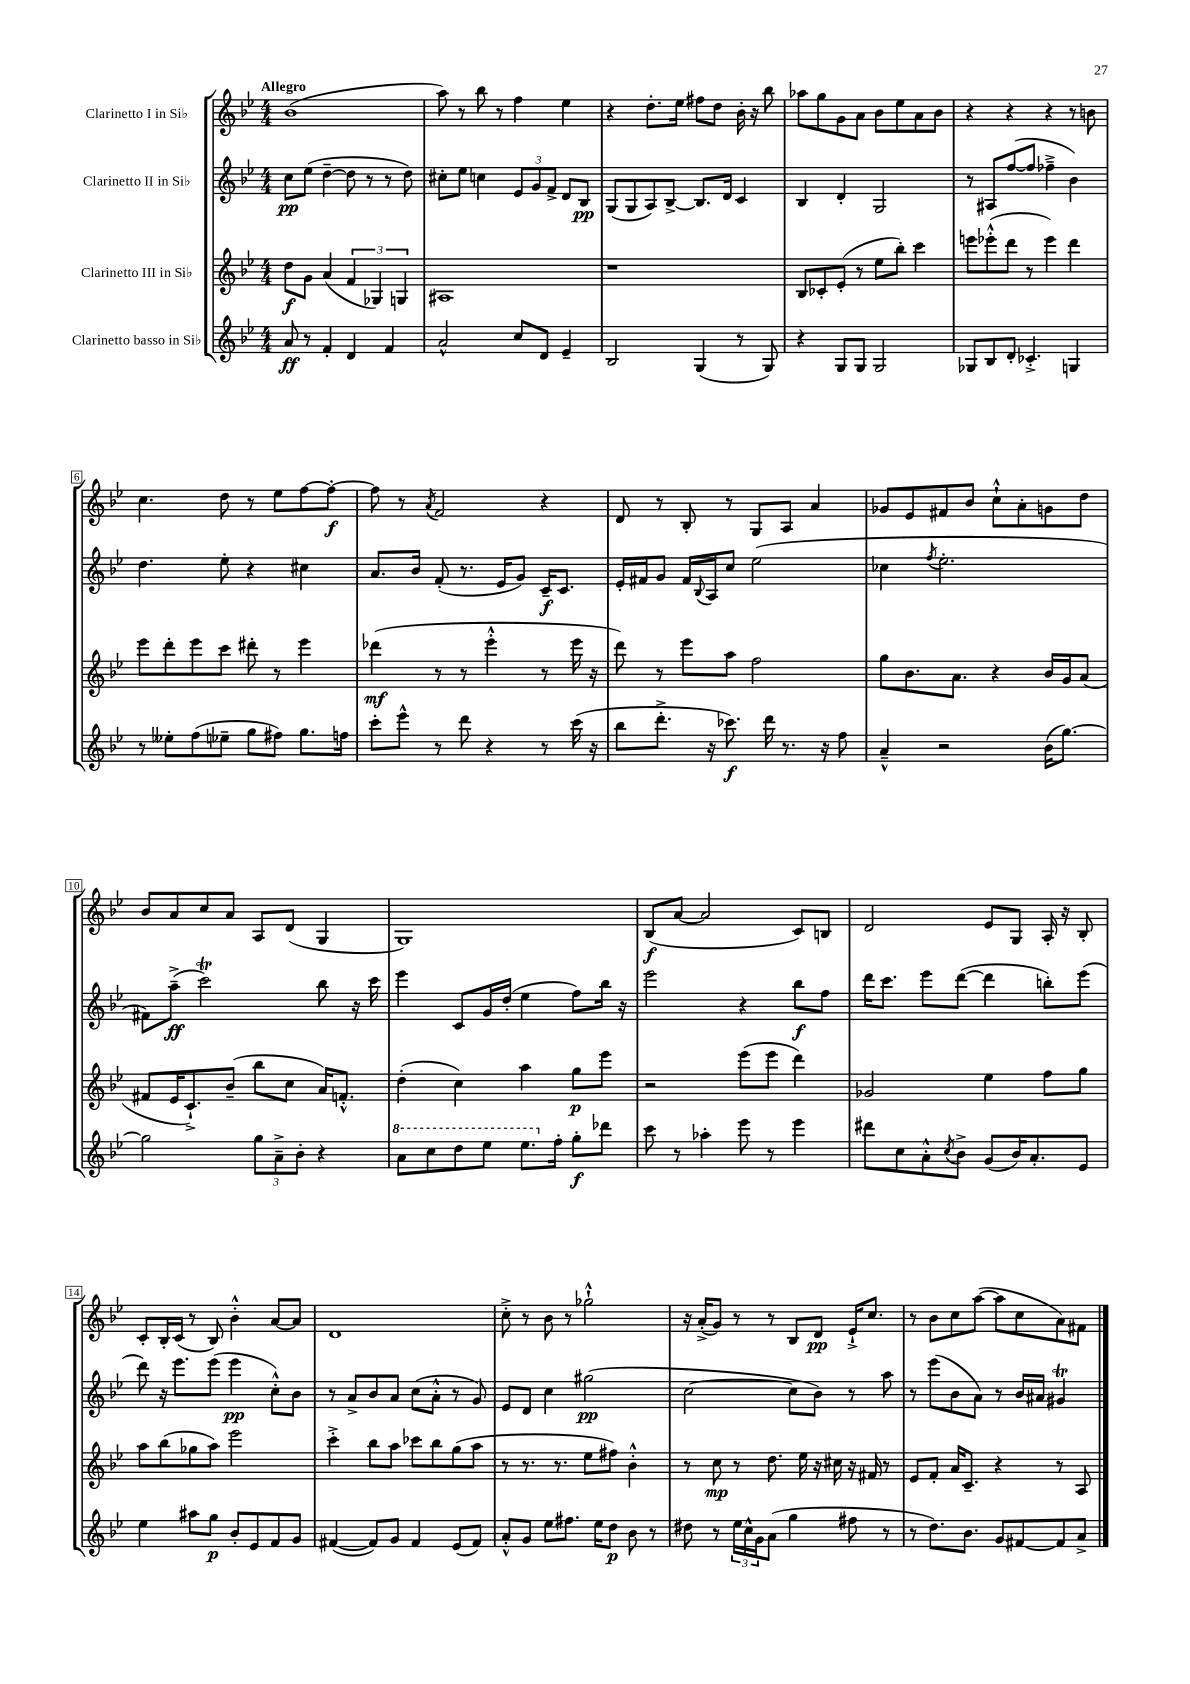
<<
\new StaffGroup <<
\new Staff = "s0" \with { instrumentName = "Clarinetto I in Sib" } {
    \clef treble \key bes \major \numericTimeSignature \time 4/4 \tempo "Allegro"
    bes'1( |
    a''8) r8 bes''8 r8 f''4 ees''4 |
    r4 d''8.-. ees''16 fis''8 d''8 bes'16-. r16 bes''8 |
    aes''8 g''8 g'8 a'8 bes'8 ees''8 a'8 bes'8 |
    r4 r4 r4 r8 b'8 |
    c''4. d''8 r8 ees''8 f''8~ f''8~-.\f |
    f''8 r8 \acciaccatura { a'8 } f'2 r4 |
    d'8 r8 bes8-. r8 g8 a8 a'4 |
    ges'8 ees'8 fis'8 bes'8 c''8-!-^ a'8-. g'8 d''8 |
    bes'8 a'8 c''8 a'8 a8 d'8( g4 |
    g1) |
    bes8\f( a'8~ a'2 c'8) b8 |
    d'2 ees'8 g8 a16-. r16 bes8-. |
    c'8-. bes16-. c'16( r8 bes8) bes'4-.-^ a'8~ a'8 |
    d'1 |
    c''8-.-> r8 bes'8 r8 ges''2-!-^ |
    r16 a'16-.->( g'8) r8 r8 bes8 d'8\pp ees'16-!-> c''8. |
    r8 bes'8 c''8 a''8~( a''8 c''8 a'8) fis'8 \bar "|." |
}
\new Staff = "s1" \with { instrumentName = "Clarinetto II in Sib" } {
    \clef treble \key bes \major \numericTimeSignature \time 4/4
    c''8\pp ees''8( d''4~-- d''8 r8 r8 d''8) |
    cis''8-. ees''8 c''4 \tuplet 3/2 { ees'8 g'8 f'8-> } d'8 bes8\pp |
    g8( g8 a8) bes8~-> bes8. d'16 c'4 |
    bes4 d'4-. g2 |
    r8 ais8 f''8~( f''8 fes''4---> bes'4) |
    d''4. ees''8-. r4 cis''4 |
    a'8. bes'16 f'8-.( r8. ees'16 g'8) c'16--\f c'8. |
    ees'16-. fis'16 g'8 fis'16 \appoggiatura { bes8 } a16 c''8 ees''2( |
    ces''4 \acciaccatura { f''8 } ees''2.-. |
    fis'8) a''8--->\ff( c'''2\trill) bes''8 r16 c'''16 |
    ees'''4 c'8 g'16 d''16-.( ees''4 f''8) bes''16 r16 |
    ees'''2 r4 bes''8\f f''8 |
    d'''16 c'''8. ees'''8 d'''8~( d'''4 b''8-.) ees'''8( |
    d'''8) r16 ees'''8. ees'''8( ees'''4\pp c''8-.-^) bes'8 |
    r8 a'8-> bes'8 a'8 c''8( a'8-.-^ r8 g'8) |
    ees'8 d'8 c''4 gis''2\pp( |
    c''2~ c''8 bes'8) r8 a''8 |
    r8 ees'''8( bes'8 a'8) r8 bes'16 ais'16 gis'4\trill \bar "|." |
}
\new Staff = "s2" \with { instrumentName = "Clarinetto III in Sib" } {
    \clef treble \key bes \major \numericTimeSignature \time 4/4
    d''8\f g'8 a'4( \tuplet 3/2 { f'4 ges4) g4 } |
    ais1 |
    r1 |
    bes8 ces'8-. ees'8-.( r8 ees''8 bes''8-.) c'''4 |
    e'''8 ees'''8-.-^( d'''8 r8 ees'''4) d'''4 |
    ees'''8 d'''8-. ees'''8 c'''8 dis'''8-. r8 ees'''4 |
    des'''4\mf( r8 r8 ees'''4-.-^ r8 ees'''16 r16 |
    d'''8) r8 ees'''8 a''8 f''2 |
    g''8 bes'8. a'8. r4 bes'16 g'16 a'8( |
    fis'8 ees'16 c'8.-!->) bes'8--( bes''8 c''8 a'16) f'8.-.-^ |
    d''4-.( c''4) a''4 g''8\p ees'''8 |
    r2 ees'''8( ees'''8 d'''4) |
    ges'2 ees''4 f''8 g''8 |
    a''8 bes''8( ges''8 a''8) ees'''2 |
    c'''4-.-> bes''8 a''8 ces'''8 bes''8 g''8( a''8 |
    r8 r8. r8. ees''8 fis''8) bes'4-.-^ |
    r8 c''8\mp r8 d''8. ees''16 r16 cis''16 r16 fis'16 r8 |
    ees'8 f'8-. a'16 c'8.-- r4 r8 a8 \bar "|." |
}
\new Staff = "s3" \with { instrumentName = "Clarinetto basso in Sib" } {
    \clef treble \key bes \major \numericTimeSignature \time 4/4
    a'8\ff r8 f'4-. d'4 f'4 |
    a'2-^ c''8 d'8 ees'4-- |
    bes2 g4( r8 g8) |
    r4 g8 g8 g2 |
    ges8 bes8 d'8-. ces'4.-.-> g4 |
    r8 eeses''8-. f''8( ees''8-- g''8 fis''8) g''8. f''16 |
    c'''8-. ees'''8-^ r8 d'''8 r4 r8 c'''16( r16 |
    bes''8 d'''8.-.-> r16 ces'''8.\f) d'''16 r8. r16 f''8 |
    a'4---^ r2 bes'16( g''8.~) |
    g''2 \tuplet 3/2 { g''8 a'8---> bes'8-. } r4 |
    \ottava #1 a''8 c'''8 d'''8 ees'''8 ees'''8. \ottava #0 f''16-. g''8-.\f des'''8 |
    c'''8 r8 aes''4-. ees'''8 r8 ees'''4 |
    dis'''8 c''8 a'8-.-^ \acciaccatura { c''8 } bes'8-> g'8( bes'16) a'8.-. ees'8 |
    ees''4 ais''8 g''8\p bes'8-. ees'8 f'8 g'8 |
    fis'4~( fis'8) g'8 fis'4 ees'8( fis'8) |
    a'8-.-^ g'8 ees''8 fis''8. ees''16 d''8\p bes'8 r8 |
    dis''8 r8 \tuplet 3/2 { ees''16 c''16-^ g'16 } a'8( g''4 fis''8 r8 |
    r8 d''8.) bes'8. g'8 fis'8~ fis'8 a'8-> \bar "|." |
}
>>
>>
\layout { \context { \Score \override BarNumber.stencil = #(make-stencil-boxer 0.1 0.3 ly:text-interface::print) } }
